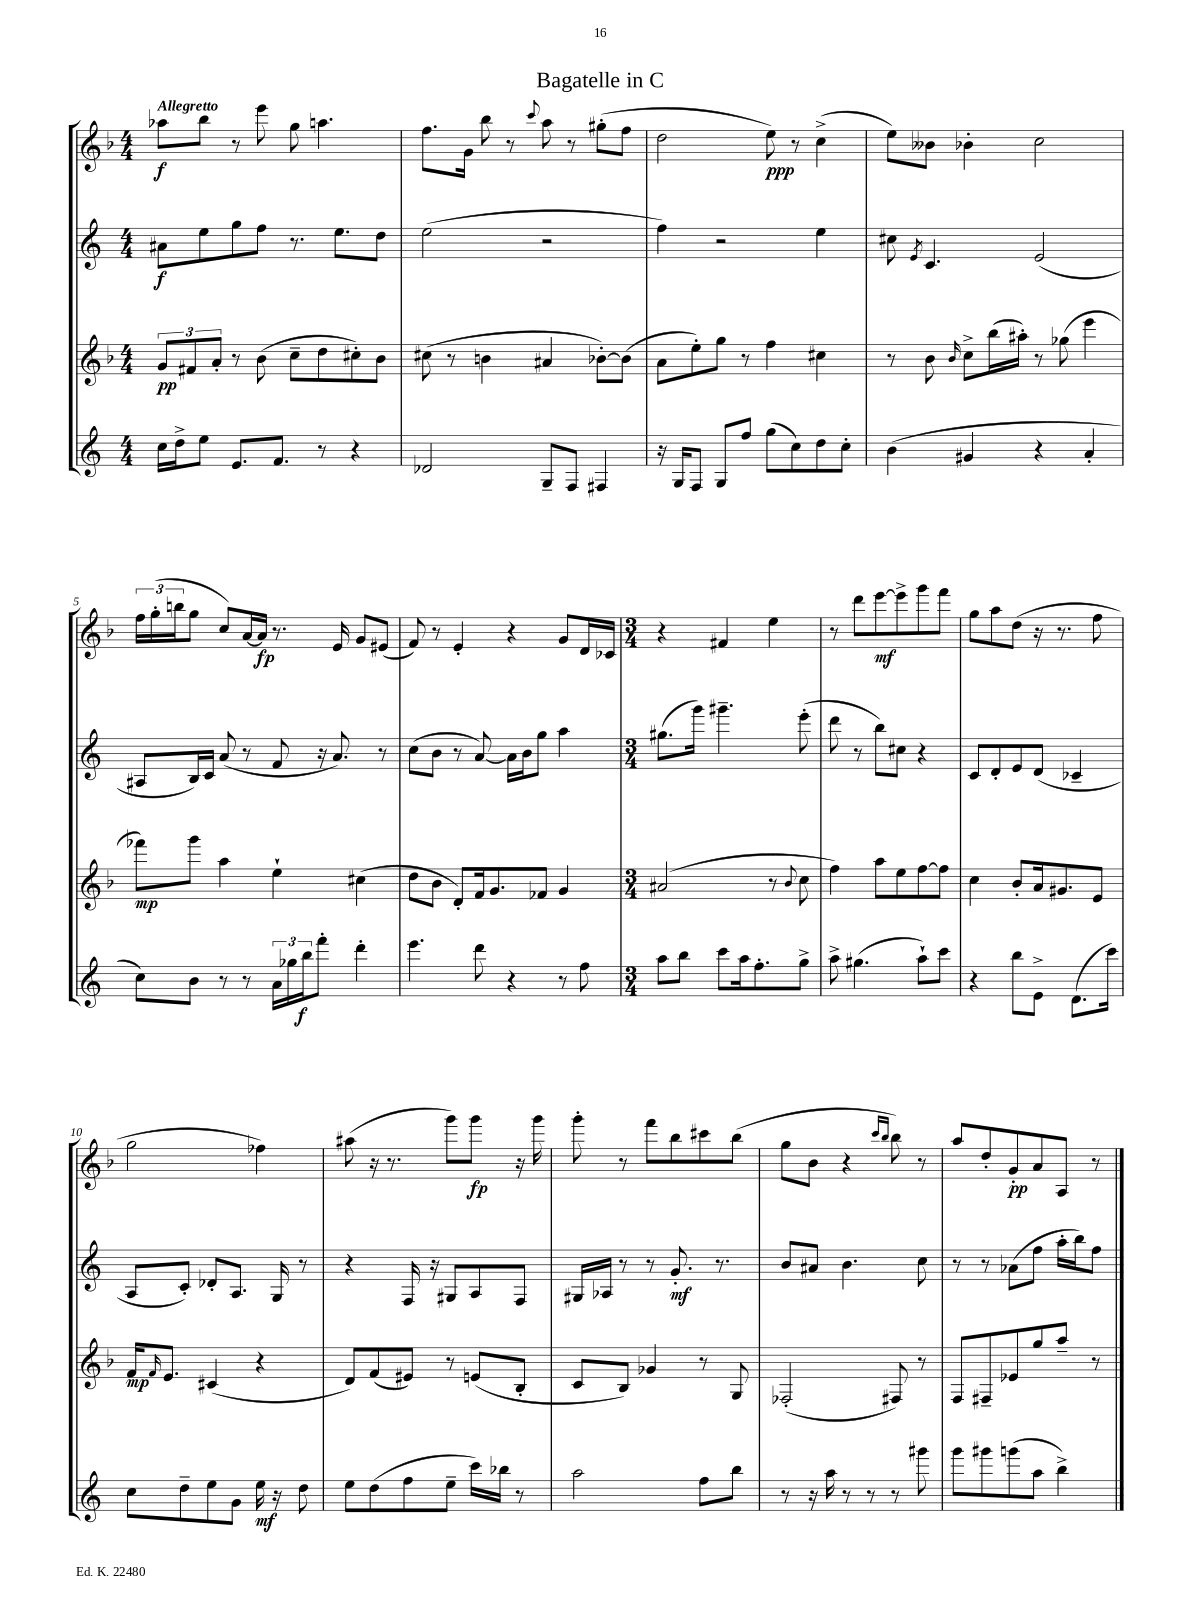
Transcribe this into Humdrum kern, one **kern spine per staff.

**kern	**kern	**kern	**kern
*staff4	*staff3	*staff2	*staff1
*clefG2	*clefG2	*clefG2	*clefG2
*k[]	*k[b-]	*k[]	*k[b-]
*M4/4	*M4/4	*M4/4	*M4/4
16cc\LL	12g/L	8a#\L	8aa-\L
16dd^\J	.	.	.
.	12f#/	.	.
8ee\J	.	8ee\	8bb-\J
.	12a'/J	.	.
8.e/L	8r	8gg\	8r
.	(8b-\	8ff\J	8eee\
8.f/J	.	.	.
.	8cc~\L	8.r	8gg\
8r	8dd\	.	4.aa\
.	.	8.ee\L	.
4r	8cc#'\)	.	.
.	8b-\J	8dd\J	.
=	=	=	=
2d-/	(8cc#\	(2ee\	8.ff\L
.	8r	.	.
.	.	.	16g\Jk
.	4b\	.	8bb-\
.	.	.	8r
.	.	.	8qqccc/
8G~/L	4a#/	2r	8aa\
8F/J	.	.	8r
4F#/	[8b-'\L)	.	(8gg#'\L
.	(8b-\]J	.	8ff\J
=	=	=	=
16r	8a\L	4ff\)	2dd\
16G/LK	.	.	.
8F/J	8ee'\)	.	.
8G/L	8gg\J	2r	.
8ff/J	8r	.	.
(8gg\L	4ff\	.	8ee\)
8cc\)	.	.	8r
8dd\	4cc#\	4ee\	(4cc^\
8cc'\J	.	.	.
=	=	=	=
(4b\	8r	8cc#\	8ee\L)
.	.	8qe/	.
.	8b-\	4.c/	8b--\J
.	16qqb-/	.	.
4g#/	8cc^\L	.	4b-'\
.	(16bb-\L	.	.
.	16aa#'\JJ)	.	.
4r	8r	(2e/	2cc\
.	(8gg-\	.	.
4a'/	4eee\	.	.
=	=	=	=
8cc\L)	8fff-\L)	8A#/L	24ff\LL
.	.	.	(24gg'\
.	.	.	24bb\J
8b\J	8ggg\J	16B/L)	8gg\J
.	.	16c/JJ	.
8r	4aa\	(8a/	8cc/L)
8r	.	8r	[16a/L
.	.	.	16a/]JJ
24a\LL	4ee`\	8f/	8.r
24gg-\	.	.	.
24bb\J	.	.	.
8fff'\J	.	16r	.
.	.	8.a/)	16e/
4ddd'\	(4cc#\	.	8g/L
.	.	8r	(8e#/J
=	=	=	=
4.eee\	8dd\L	(8cc\L	8f/)
.	8b-\J	8b\J	8r
.	8d'/L)	8r	4e'/
8ddd\	16f/k	[8a/)	.
.	8.g/	.	.
4r	.	16a\]LL	4r
.	.	16b\J	.
.	8f-/J	8gg\J	.
8r	4g/	4aa\	8g/L
8ff\	.	.	16d/L
.	.	.	16c-/JJ
=	=	=	=
*M3/4	*M3/4	*M3/4	*M3/4
8aa\L	(2a#/	(8.gg#\L	4r
8bb\J	.	.	.
.	.	16ggg\Jk)	.
8ccc\L	.	4.ggg#~\	4f#/
16aa\k	.	.	.
8.ff'\	.	.	.
.	8r	.	4ee\
.	8qqb-/	.	.
8gg^\J	8cc\	(8eee'\	.
=	=	=	=
8aa^\	4ff\)	8ddd\	8r
(4.gg#\	.	8r	8ddd\L
.	8aa\L	8bb\L)	[8eee\
.	8ee\	8cc#\J	8eee^\]
8aa`\L)	[8ff\	4r	8ggg\
8ccc\J	8ff\]J	.	8fff\J
=	=	=	=
4r	4cc\	8c/L	8gg\L
.	.	8d'/	8aa\
8bb\L	8b-'/L	8e/	(8dd\J
8e^\J	16a/k	(8d/J	16r
.	8.g#/	.	8.r
(8.d\L	.	4c-~/	.
.	8e/J	.	8ff\
16ccc\Jk)	.	.	.
=	=	=	=
8cc\L	16f/LK	8A/L	2gg\
.	16qqf/	.	.
.	8.e/J	.	.
8dd~\	.	8c'/J)	.
8ee\	(4c#/	8d-'/L	.
8g\J	.	8.A/J	.
16ee\	4r	.	4ff-\)
16r	.	16G/	.
8dd\	.	8r	.
=	=	=	=
8ee\L	8d/L)	4r	(8aa#\
(8dd\	(8f/	.	16r
.	.	.	8.r
8ff\	8e#/J)	16F/	.
.	.	16r	.
8ee~\J	8r	8G#/L	8ggg\L)
16ccc\LL)	(8e/L	8A/	8ggg\J
16bb-\JJ	.	.	.
8r	8B-'/J	8F/J	16r
.	.	.	16ggg\
=	=	=	=
2aa\	8c/L	16G#/LL	8ggg'\
.	.	16A-/JJ	.
.	8B-/J)	8r	8r
.	4g-/	8r	8fff\L
.	.	8.g'/	8bb-\
8ff\L	8r	.	8ccc#\
.	.	8.r	.
8bb\J	8G/	.	(8bb-\J
=	=	=	=
8r	(2F-'/	8b/L	8gg\L
16r	.	8a#/J	8b-\J
16aa\	.	.	.
8r	.	4.b\	4r
8r	.	.	.
.	.	.	16qqccc/LL
.	.	.	16qqbb-/JJ
8r	8F#/)	.	8bb-\)
8ggg#\	8r	8cc\	8r
=	=	=	=
8ggg\L	8F/L	8r	8aa/L
8ggg#\	8F#~/	8r	8dd'/
(8ggg\	8e-/	(8a-\L	8g'/
8aa\J	8gg/	8ff\J	8a/
4bb^\)	8aa~/J	16aa'\LL	8A/J
.	.	16bb\J)	.
.	8r	8ff\J	8r
==	==	==	==
*-	*-	*-	*-
